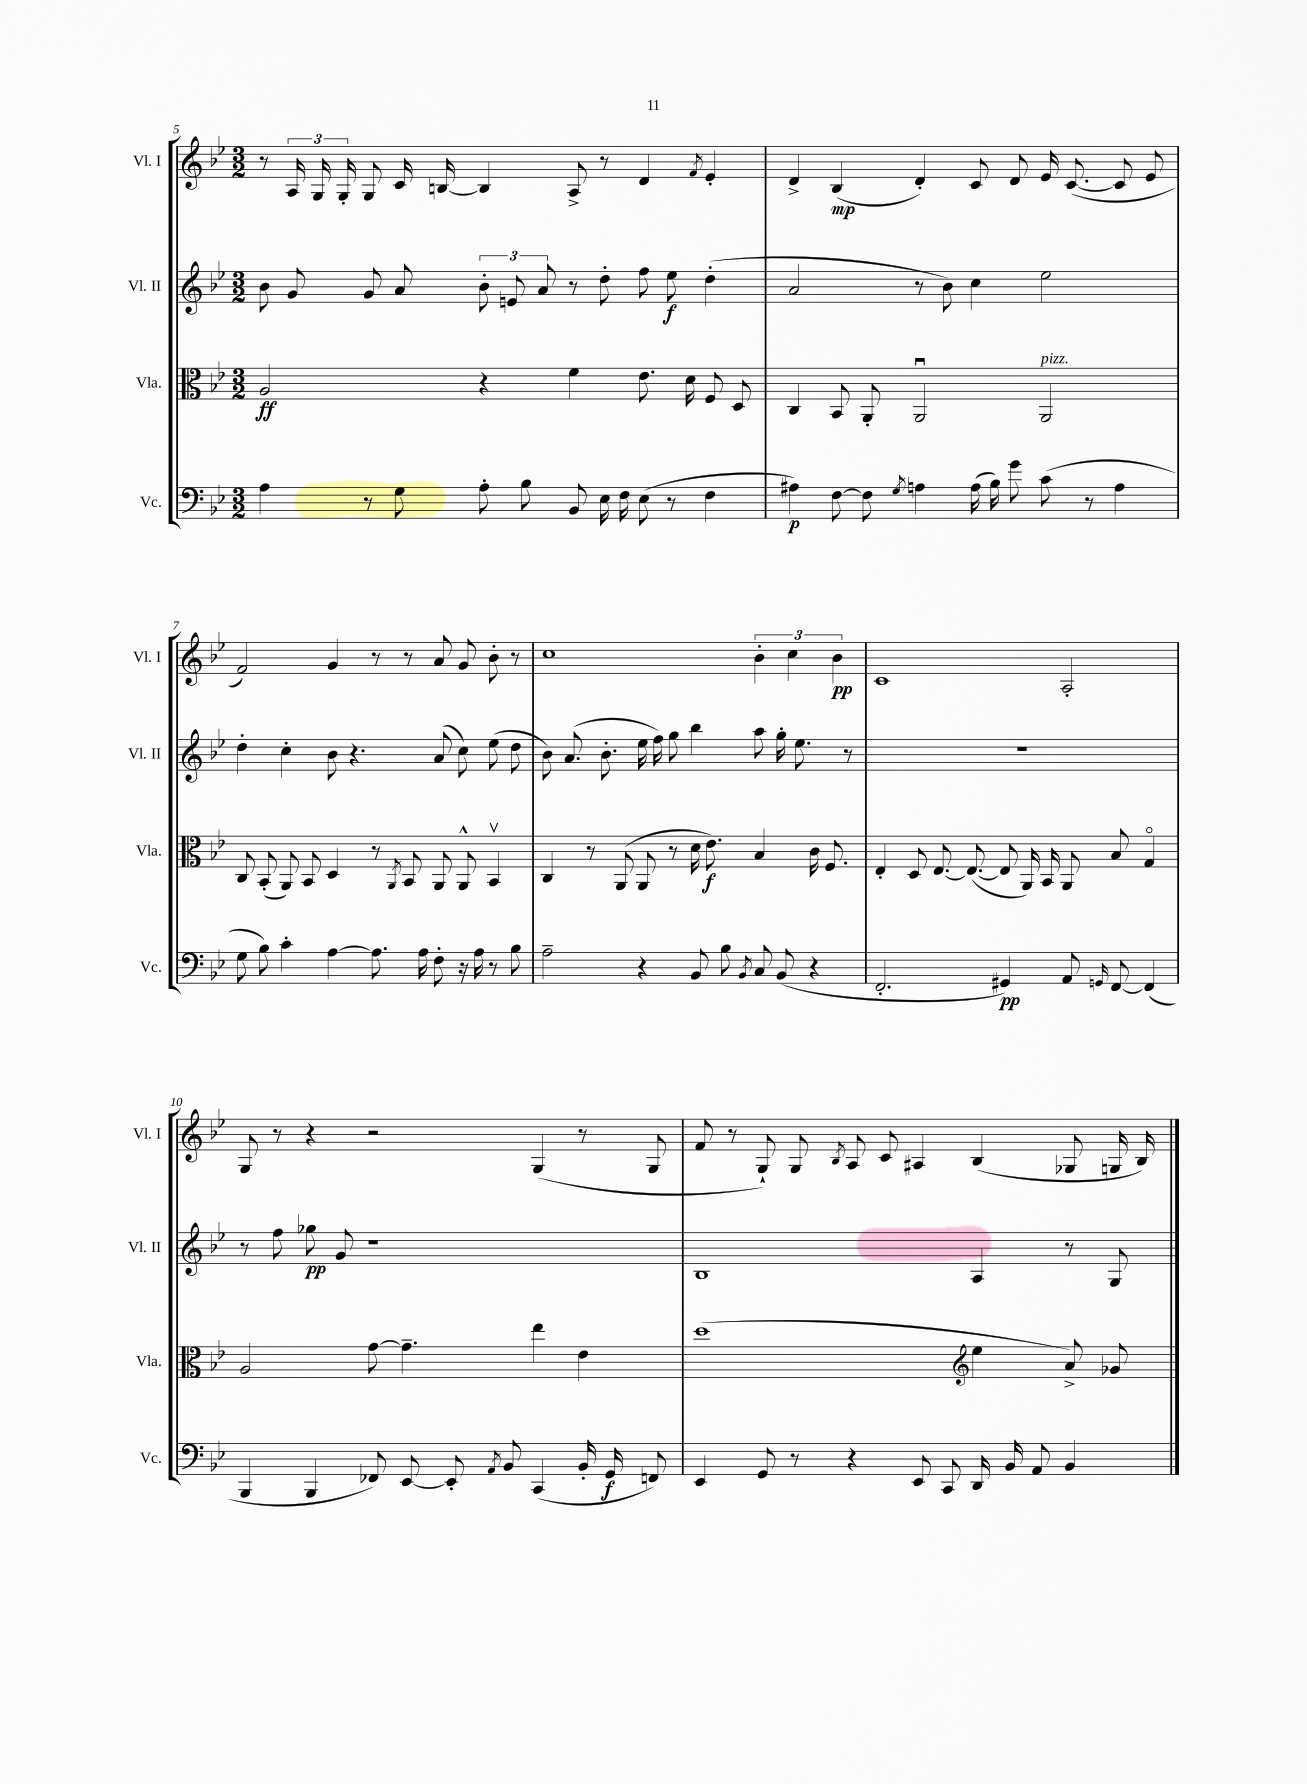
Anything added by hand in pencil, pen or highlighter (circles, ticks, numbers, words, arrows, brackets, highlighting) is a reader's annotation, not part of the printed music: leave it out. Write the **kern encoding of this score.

**kern	**kern	**kern	**kern
*staff4	*staff3	*staff2	*staff1
*clefF4	*clefC3	*clefG2	*clefG2
*k[b-e-]	*k[b-e-]	*k[b-e-]	*k[b-e-]
*M3/2	*M3/2	*M3/2	*M3/2
4A	2A	8b-	8r
.	.	8g	24A
.	.	.	24G
.	.	.	24G'
8r	.	8g	8G
8G	.	8a	16c
.	.	.	[16B
8A'	4r	12b-'	4B]
.	.	12e	.
8B-	.	.	.
.	.	12a	.
8BB-	4f	8r	8A^
16E-	.	8dd'	8r
16F	.	.	.
(8E-	8.e-	8ff	4d
8r	.	8ee-	.
.	16d	.	.
.	.	.	8qf
4F	8F	(4dd'	4e-'
.	8D	.	.
=	=	=	=
4A#)	4C	2a	4d^
[8F	8BB-	.	(4B-
8F]	8AA'	.	.
8qG	.	.	.
4A	2AAu	8r	4d')
.	.	8b-)	.
(16A	.	4cc	8c
16B-)	.	.	.
8g	.	.	8d
(8c	2AA	2ee-	16e-
.	.	.	([8.c
8r	.	.	.
4A	.	.	8c]
.	.	.	8e-
=	=	=	=
8G	8C	4dd'	2f)
8B-)	(8BB-'	.	.
4c'	8AA)	4cc'	.
.	8BB-	.	.
[4A	4D	8b-	4g
.	.	4.r	.
8.A]	8r	.	8r
.	8qAA	.	.
.	8BB-	.	8r
16A	.	.	.
8F'	8AA	(8a	8a
16r	8AA^^	8cc)	8g
16A	.	.	.
8r	4BB-v	(8ee-	8b-'
8B-	.	8dd	8r
=	=	=	=
2A~	4C	8b-)	1cc
.	.	(8.a	.
.	8r	.	.
.	.	8.b-'	.
.	(8AA	.	.
4r	8AA	16ee-	.
.	.	16ff)	.
.	8r	8gg	.
8BB-	16d	4bb-	.
.	8.e-)	.	.
8B-	.	.	.
8qBB-	.	.	.
8C	4B-	8aa	6b-'
(8BB-	.	16gg'	.
.	.	.	6cc
.	.	8.ee-	.
4r	16c	.	.
.	8.F	.	.
.	.	.	6b-
.	.	8r	.
=	=	=	=
2.FF'	4E-'	1.r	1c
.	8D	.	.
.	[8.E-	.	.
.	(8.E-_	.	.
4GG#)	8E-]	.	.
.	16AA)	.	.
.	16BB-	.	.
8AA	8AA	.	2A'
16qqGG	.	.	.
[8FF	8B-	.	.
(4FF]	4Go	.	.
=	=	=	=
4BBB-	2A	8r	8G
.	.	8ff	8r
4BBB-	.	8gg-	4r
.	.	8g	.
8FF-)	[8g	1r	2r
[8EE-	4.g~]	.	.
8EE-']	.	.	.
8qAA	.	.	.
8BB-	.	.	.
(4CC	4ee-	.	(4G
16BB-'	4e-	.	8r
16GG	.	.	.
8FF)	.	.	8G
=	=	=	=
4EE-	(1dd	1B-	8f
.	.	.	8r
8GG	.	.	8G`)
8r	.	.	8G
.	.	.	8qB-
4r	.	.	8A
.	.	.	8c
8EE-	.	.	4A#
8CC	.	.	.
*	*clefG2	*	*
16DD	4ee-	4A	(4B-
16BB-	.	.	.
8AA	.	.	.
4BB-	8a^)	8r	8G-
.	8g-	8G	16G
.	.	.	16B-)
==	==	==	==
*-	*-	*-	*-
